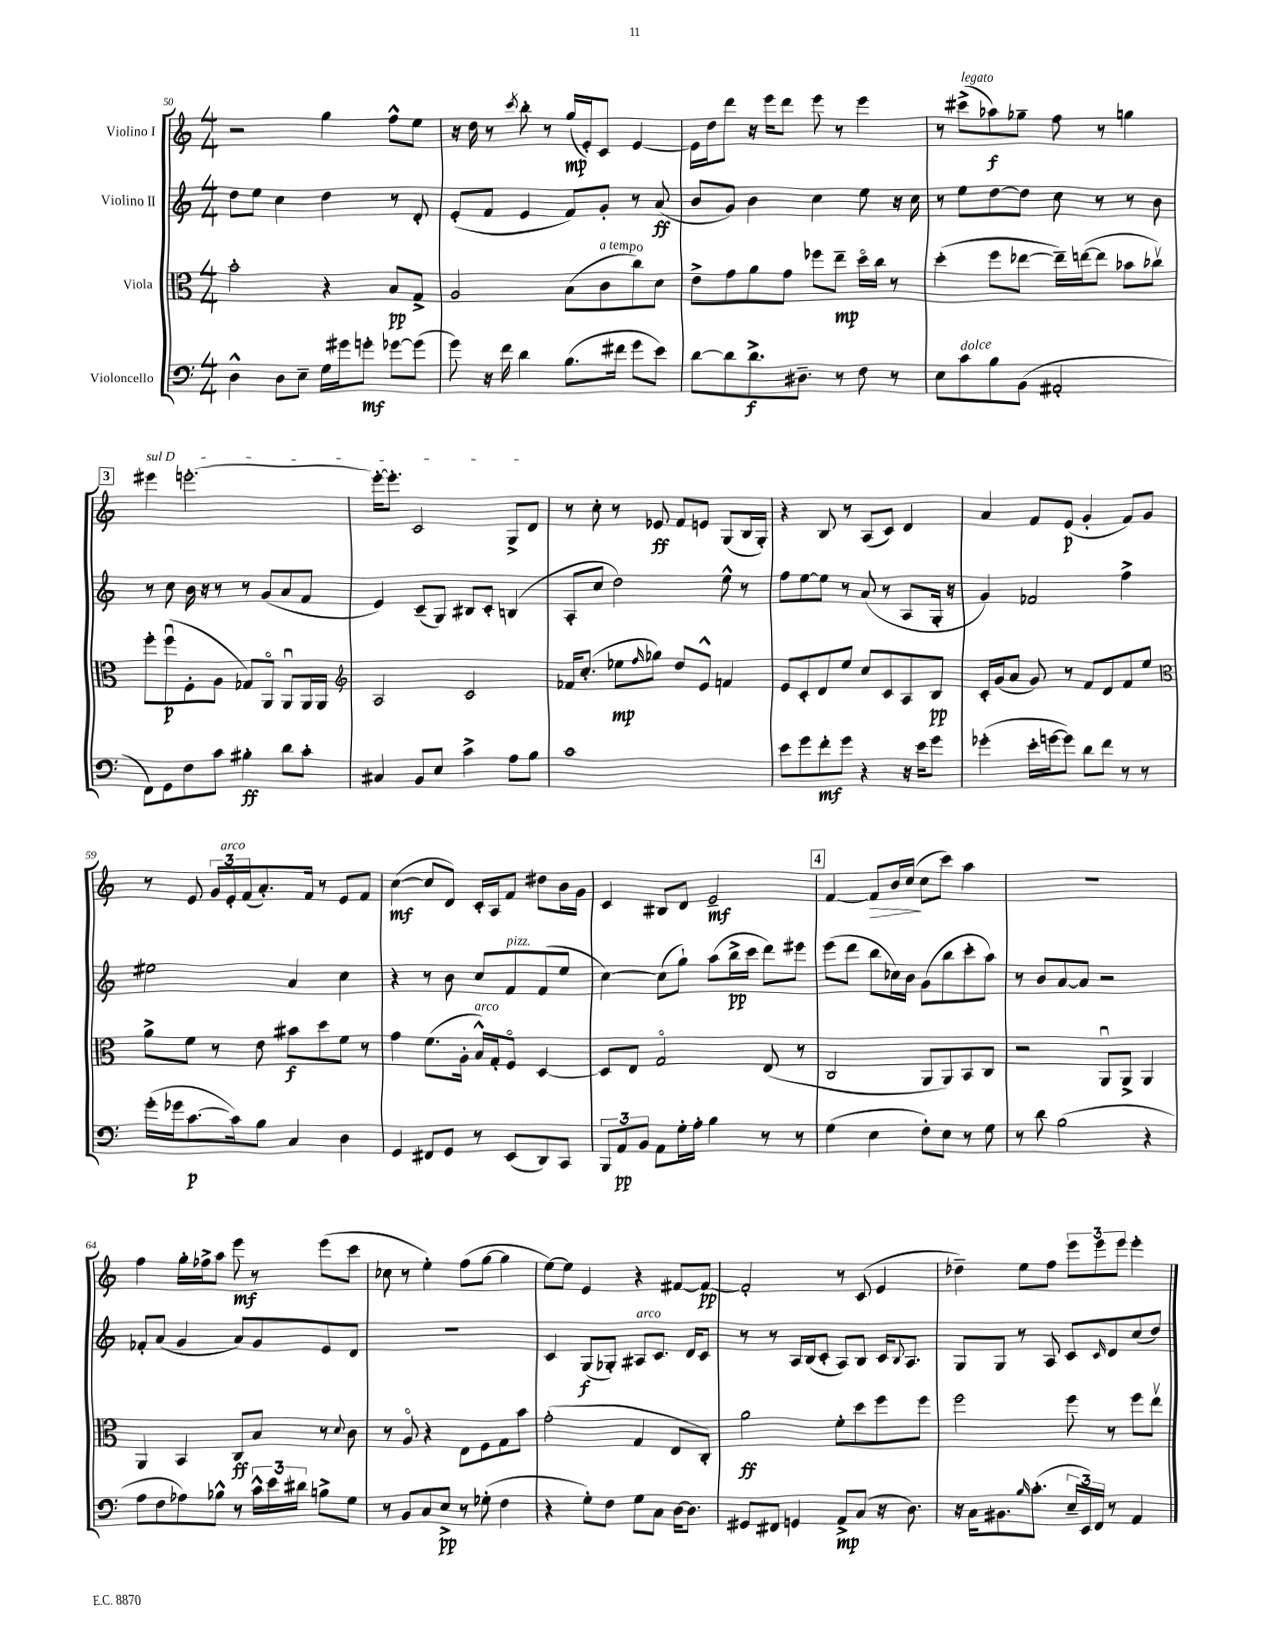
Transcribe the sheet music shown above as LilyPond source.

<<
\new StaffGroup <<
\new Staff = "s0" \with { instrumentName = "Violino I" } {
    \clef treble \key c \major \numericTimeSignature \time 4/4
    r2 g''4 f''8-^ e''8 |
    r16 d''16 r8 \acciaccatura { c'''8 } b''8-. r8 g''16\mp( e'16-.) c'8 e'4~ |
    e'16 d''16 d'''8 r16 e'''16 d'''8 e'''8 r8 e'''4 |
    r8 cis'''8->^\markup { \italic "legato" }( aes''8\f) ges''8-- f''8 r8 g''4 |
    \mark \markup { \box "3" } \once \override TextSpanner.bound-details.left.text = \markup { \italic "sul D" } eis'''4\startTextSpan e'''2.~-. |
    e'''16~-. e'''8.-. c'2 g8-> d'8\stopTextSpan |
    r8 c''8-. r8 ees'8\ff f'8 e'8 g8( b16 g16-.) |
    r4 b8 r8 a8( c'8) d'4 |
    a'4 f'8 e'8\p( g'4-. f'8) g'8 |
    r8 e'8 \tuplet 3/2 { g'16 e'16-.^\markup { \italic "arco" } f'16( } a'8.-.) f'16 r8 e'8 f'8 |
    c''4~\mf( c''8 d'8) c'16-. a16 f'8 dis''8 b'16 g'16 |
    c'4 bis8 d'8 e'2--\mf |
    \mark \markup { \box "4" } f'4~ f'8\> b'16 c''16\!( c''8 c'''8) a''4 |
    R1 |
    f''4 g''16-. fes''16-> a''8 e'''8\mf r8 e'''8( c'''8 |
    ces''8 r8 e''4-.) f''8( g''8~ g''4 |
    e''8~) e''8 e'4 r4 fis'8~ fis'8~\pp |
    fis'2-. r8 c'8( e'4 |
    des''4--) e''8 f''8 \tuplet 3/2 { e'''8 e'''8 e'''8 } e'''4-. \bar "|." |
}
\new Staff = "s1" \with { instrumentName = "Violino II" } {
    \clef treble \key c \major \numericTimeSignature \time 4/4
    d''8 e''8 c''4 d''4 r8 d'8-. |
    e'8-.( f'8 e'4 f'8) g'8-. r8 a'8\ff( |
    b'8 g'8) b'4 c''4 e''8 r16 c''16 |
    r8 e''8 d''8~ d''8 c''8 r8 r8 b'8 |
    \mark \markup { \box "3" } r8 c''8 b'16 r16 r8 r8 g'8( a'8 f'8 |
    e'4) c'8--( g8) bis8 c'8-. b4( |
    a8-. c''8 d''2) e''8-^ r8 |
    f''8 e''8~ e''8 r8 a'8( r8 a8 g16-. r16 |
    g'4) fes'2 f''4-> |
    eis''2 a'4 c''4 |
    r4 r8 b'8 c''8 f'8^\markup { \italic "pizz." } f'8( e''8 |
    c''4~) c''8( g''8-!) a''8( b''16->\pp c'''16 d'''8) eis'''8 |
    \mark \markup { \box "4" } e'''8( d'''8 b''8 ces''16) b'16 g'8( b''8 c'''8-. a''8) |
    r8 b'8 a'8~ a'8 r2 |
    fes'8-. a'8( g'4 a'8) g'8 e'8 d'8 |
    R1 |
    c'4 g8\f( ges8-.) ais8^\markup { \italic "arco" } c'8. d'16 c'8 |
    r8 r8 a16 b16( c'8-. a8) b8 c'16 \appoggiatura { b8 } a8. |
    g8 g8 r8 a8 c'8 \grace { c'16 } d'8 c''8( d''8) \bar "|." |
}
\new Staff = "s2" \with { instrumentName = "Viola" } {
    \clef alto \key c \major \numericTimeSignature \time 4/4
    b'2-. r4 b8\pp g8-> |
    a2 b8( c'8^\markup { \italic "a tempo" } c''8) d'8 |
    e'8-> g'8 a'8 g'8 fes''8 e''8--\mp d''16\flageolet c''16 r8 |
    d''4-.( f''8 ees''8~ ees''16--) e''16~( e''8 bes'8 ces''8\upbow) |
    \mark \markup { \box "3" } f''8-. f''8\downbow\p( f8-. a8 ges8) a,8\flageolet a,8\downbow a,16 a,16 |
    \clef treble a2 c'2 |
    fes'16 c''8.-.( ees''8\mp \grace { f''16 } ges''8) d''8 e'8-^ f'4 |
    e'8 c'8-. d'8 e''8 c''8 c'8 a8 b8\pp |
    c'16-. g'16( a'8 g'8) r8 f'8 d'8 f'8 e''8 |
    \clef alto a'8-> f'8 r8 e'8 bis'8\f d''8 f'8 r8 |
    g'4 f'8.( a16-. b16-^^\markup { \italic "arco" }) g16-. f8\flageolet d4~ |
    d8 e8 g2\flageolet e8( r8 |
    \mark \markup { \box "4" } c2 a,8 a,8) b,8 c8 |
    r2 a,8\downbow a,8-> a,4 |
    a,4 b,4 c8\ff b8 r8 \appoggiatura { d'8 } c'8 |
    r8 a8\flageolet r4 e8 f8 g8 b'8 |
    g'2-.( g4 e8 c8-.) |
    a'2\ff f'8-. d''8 f''8 f''8 |
    f''2 f''8 r8 f''8 e''8\upbow \bar "|." |
}
\new Staff = "s3" \with { instrumentName = "Violoncello" } {
    \clef bass \key c \major \numericTimeSignature \time 4/4
    d4-^ d8 e8-- g16 gis'16 g'8-.\mf ges'8~ ges'8( |
    g'8) r16 f'16 d'4 b8.( fis'16 g'8 e'8) |
    d'8~ d'8 d'8.->\f dis8.-- r8 f8 r8 |
    e8 c'8^\markup { \italic "dolce" } b8 b,8( ais,2-. |
    \mark \markup { \box "3" } f,8) g,8 f8 c'8 bis4-.\ff d'8 c'8-. |
    cis4 b,8 e8 c'4-> a8 b8 |
    c'1 |
    e'8 g'8 f'8-.\mf g'8 r4 r16 e'16 g'8 |
    ges'4-.( e'16-. g'16~ g'8) d'8 f'8 r8 r8 |
    g'16-.( ges'16 c'8.~\p c'16) b8 c4 d4 |
    g,4 fis,8 g,8 r8 e,8( d,8) c,8 |
    \tuplet 3/2 { b,,8 a,8\pp b,8 } a,8 g16-. a16-. b4 r8 r8 |
    \mark \markup { \box "4" } g4( e4 f8-.) e8 r8 g8 |
    r8 d'8 b2( r4 |
    a8 f8 aes8) bes8-^ r8 \tuplet 3/2 { c'16-^ e'16 dis'16 } b8-> g8 |
    r8 b,8 c8 e8->\pp r8 ges8-.( f4 |
    r4 g8-.) f8 g8 c8 d16~ d8. |
    gis,8 fis,8 g,4 a,8->\mp c8( r16 d8.) |
    r16 c16 bis,8. \grace { b16 } c'8.-.( \tuplet 3/2 { e16-- e,16) f,16 } r8 a,4 \bar "|." |
}
>>
>>
\layout { \context { \Score currentBarNumber = #50 } }
